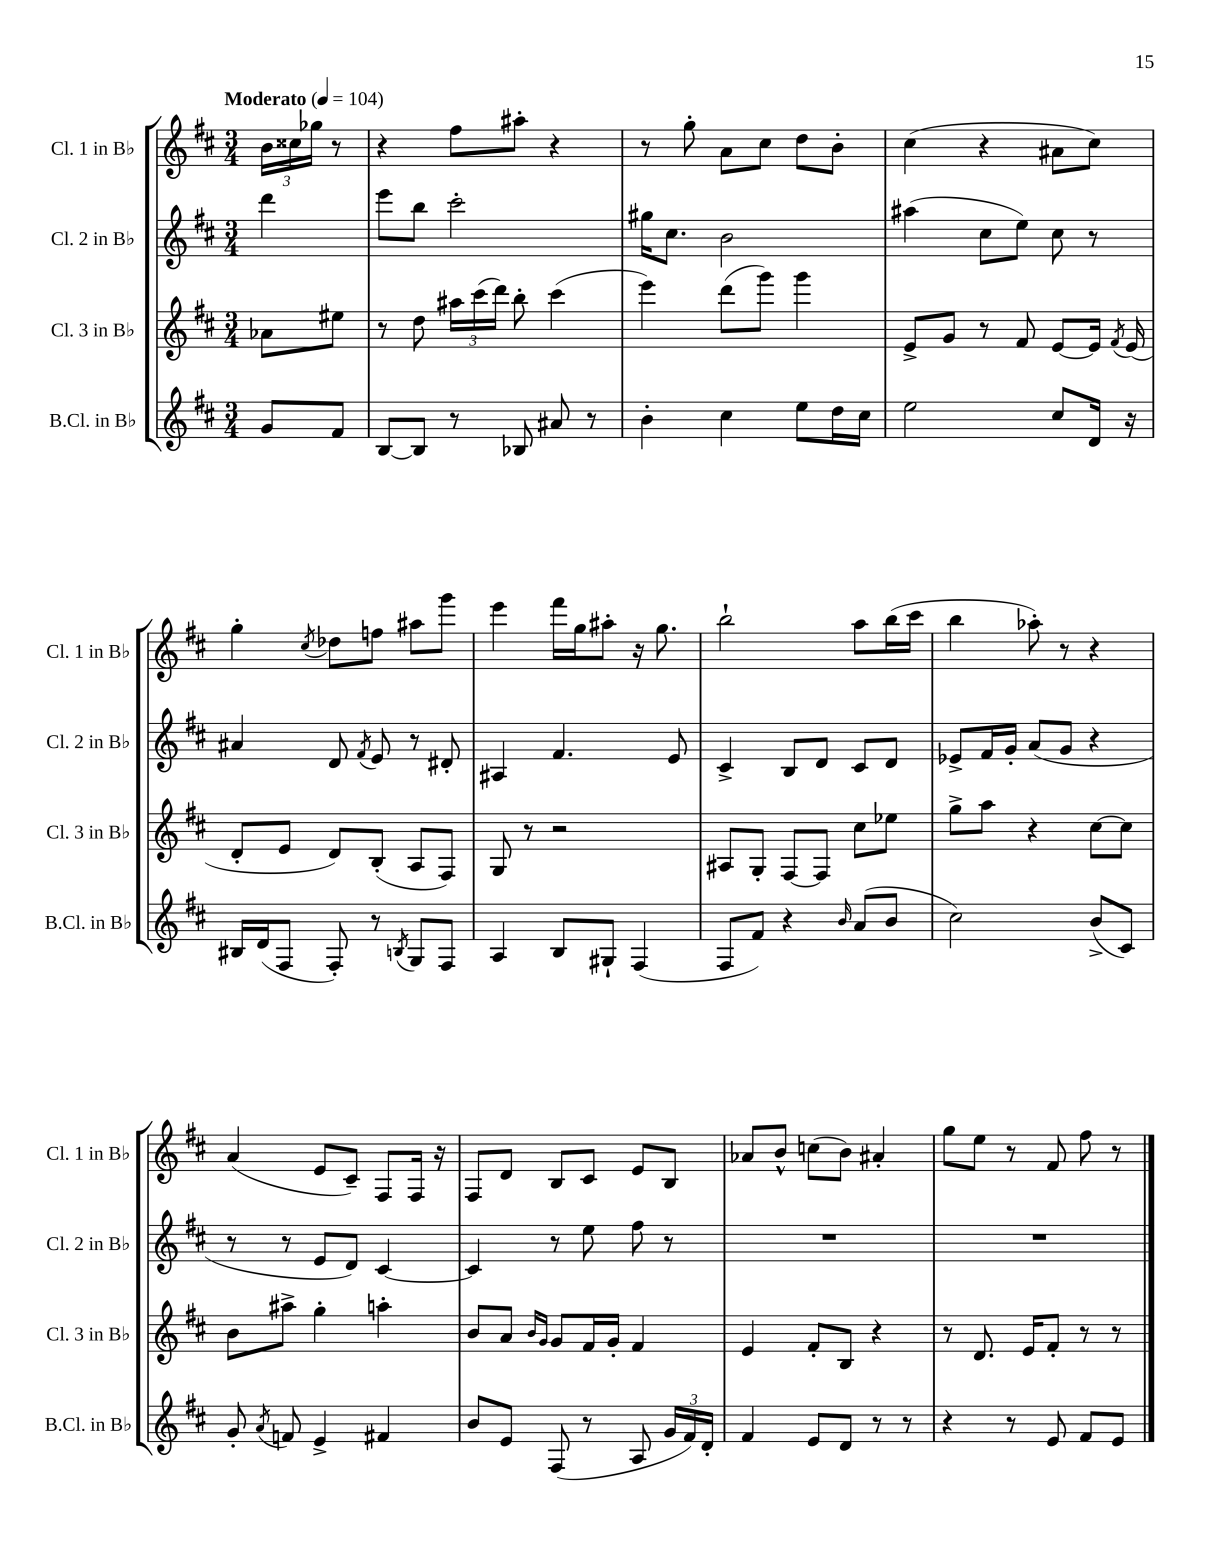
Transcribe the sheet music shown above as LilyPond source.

<<
\new StaffGroup <<
\new Staff = "s0" \with { instrumentName = "Cl. 1 in Bb" shortInstrumentName = "Cl. 1 in Bb" } {
    \clef treble \key d \major \numericTimeSignature \time 3/4 \partial 4 \tempo "Moderato" 4 = 104
    \autoBeamOff \tuplet 3/2 { b'16[ cisis''16 ges''16] } r8 |
    r4 fis''8[ ais''8]-. r4 |
    r8 g''8-. a'8[ cis''8] d''8[ b'8]-. |
    cis''4( r4 ais'8[ cis''8]) |
    g''4-. \acciaccatura { cis''8 } des''8[ f''8] ais''8[ g'''8] |
    e'''4 fis'''16[ g''16 ais''8]-. r16 g''8. |
    b''2-! a''8[ b''16( cis'''16] |
    b''4 aes''8-.) r8 r4 |
    a'4( e'8[ cis'8]--) fis8[ fis16] r16 |
    fis8[ d'8] b8[ cis'8] e'8[ b8] |
    aes'8[ b'8]-^ c''8[( b'8]) ais'4-. |
    g''8[ e''8] r8 fis'8 fis''8 r8 \bar "|." |
}
\new Staff = "s1" \with { instrumentName = "Cl. 2 in Bb" shortInstrumentName = "Cl. 2 in Bb" } {
    \clef treble \key d \major \numericTimeSignature \time 3/4 \partial 4
    \autoBeamOff d'''4 |
    e'''8[ b''8] cis'''2-. |
    gis''16[ cis''8.] b'2 |
    ais''4( cis''8[ e''8]) cis''8 r8 |
    ais'4 d'8 \acciaccatura { fis'8 } e'8 r8 dis'8-. |
    ais4 fis'4. e'8 |
    cis'4-> b8[ d'8] cis'8[ d'8] |
    ees'8[-> fis'16 g'16]-. a'8[( g'8] r4 |
    r8 r8 e'8[ d'8]) cis'4~ |
    cis'4 r8 e''8 fis''8 r8 |
    R2. |
    R2. \bar "|." |
}
\new Staff = "s2" \with { instrumentName = "Cl. 3 in Bb" shortInstrumentName = "Cl. 3 in Bb" } {
    \clef treble \key d \major \numericTimeSignature \time 3/4 \partial 4
    \autoBeamOff aes'8[ eis''8] |
    r8 d''8 \tuplet 3/2 { ais''16[ cis'''16( d'''16]) } b''8-. cis'''4( |
    e'''4) d'''8[( g'''8]) g'''4 |
    e'8[-> g'8] r8 fis'8 e'8[~ e'16] \acciaccatura { fis'8 } e'16( |
    d'8[-. e'8] d'8[) b8]-.( a8[ fis8]) |
    g8 r8 r2 |
    ais8[ g8]-. fis8[~ fis8] cis''8[ ees''8] |
    g''8[-> a''8] r4 cis''8[~ cis''8] |
    b'8[ ais''8]-> g''4-. a''4-. |
    b'8[ a'8] \grace { b'16[ g'16] } g'8[ fis'16 g'16]-. fis'4 |
    e'4 fis'8[-. b8] r4 |
    r8 d'8. e'16[ fis'8]-. r8 r8 \bar "|." |
}
\new Staff = "s3" \with { instrumentName = "B.Cl. in Bb" shortInstrumentName = "B.Cl. in Bb" } {
    \clef treble \key d \major \numericTimeSignature \time 3/4 \partial 4
    \autoBeamOff g'8[ fis'8] |
    b8[~ b8] r8 bes8 ais'8 r8 |
    b'4-. cis''4 e''8[ d''16 cis''16] |
    e''2 cis''8[ d'16] r16 |
    bis16[ d'16( fis8] fis8-.) r8 \acciaccatura { b8 } g8[ fis8] |
    a4 b8[ gis8]-! fis4( |
    fis8[ fis'8]) r4 \grace { b'16 } a'8[( b'8] |
    cis''2) b'8[->( cis'8]) |
    g'8-. \acciaccatura { a'8 } f'8 e'4-> fis'4 |
    b'8[ e'8] fis8( r8 a8 \tuplet 3/2 { g'16[ fis'16) d'16]-. } |
    fis'4 e'8[ d'8] r8 r8 |
    r4 r8 e'8 fis'8[ e'8] \bar "|." |
}
>>
>>
\layout { \context { \Score \remove "Bar_number_engraver" } }
